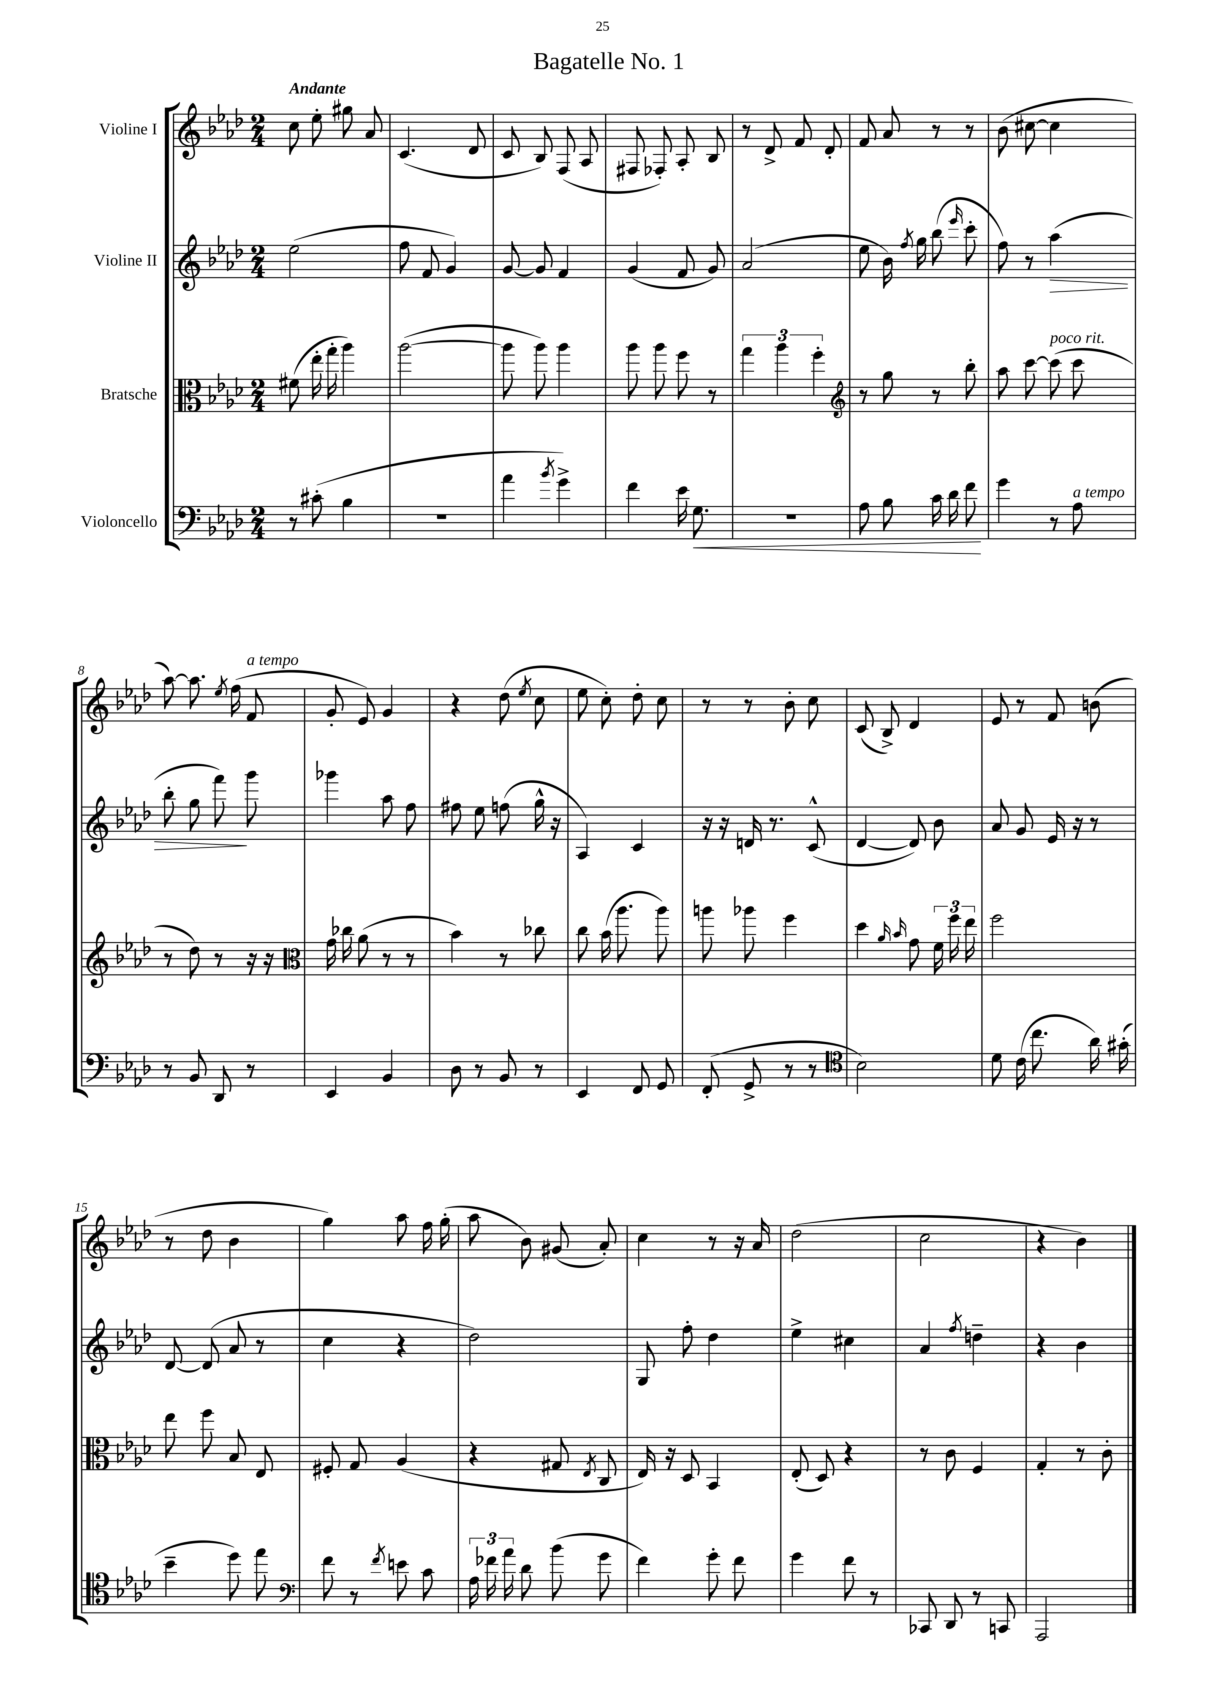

**kern	**dynam	**kern	**kern	**dynam	**kern
*part4	*part4	*part3	*part2	*part2	*part1
*staff4	*staff4	*staff3	*staff2	*staff2	*staff1
*I"Violoncello	*	*I"Bratsche	*I"Violine II	*	*I"Violine I
*clefF4	*	*clefC3	*clefG2	*	*clefG2
*k[b-e-a-d-]	*	*k[b-e-a-d-]	*k[b-e-a-d-]	*	*k[b-e-a-d-]
*M2/4	*	*M2/4	*M2/4	*	*M2/4
=1	=1	=1	=1	=1	=1
!	!	!	!	!	!LO:TX:a:B:t=Andante
8r	.	(8f#X\	(2ee-\	.	8cc\
(8c#X'\	.	16ee-'\	.	.	8ee-'\
.	.	16gg'\	.	.	.
4B-\	.	4aa-\)	.	.	8gg#X\
.	.	.	.	.	8a-/
=2	=2	=2	=2	=2	=2
2r	.	([2aa-\	8ff\	.	(4.c/
.	.	.	8f/	.	.
.	.	.	4g/)	.	.
.	.	.	.	.	8d-/
=3	=3	=3	=3	=3	=3
4a-\	.	8aa-\]	[8g/	.	8c/
.	.	8aa-\)	8g/]	.	8B-/)
8qb-/	.	.	.	.	.
4g^\)	.	4aa-\	4f/	.	(8F/
.	.	.	.	.	8A-/
=4	=4	=4	=4	=4	=4
4f\	.	8aa-\	(4g/	.	8F#X/
.	.	8aa-\	.	.	8F-X'/)
16e-\	.	8ff\	8f/	.	8A-'/
!	!LO:HP:b	!	!	!	!
8.G\	<	.	.	.	.
.	.	8r	8g/)	.	8B-/
=5	=5	=5	=5	=5	=5
2r	.	6gg\	(2a-/	.	8r
.	.	.	.	.	8d-^/
.	.	6aa-\	.	.	.
.	.	.	.	.	8f/
.	.	6ff'\	.	.	.
.	.	.	.	.	8d-'/
=6	=6	=6	=6	=6	=6
*	*	*clefG2	*	*	*
8A-\	.	8r	8ee-\	.	8f/
8B-\	.	8gg\	16b-\)	.	8a-/
.	.	.	8qff/	.	.
.	.	.	16gg\	.	.
16c\	.	8r	(8bb-\	.	8r
16d-\	.	.	.	.	.
.	.	.	16qqeee-/	.	.
8f\	.	8bb-'\	8ccc'\	.	8r
.	[	.	.	.	.
=7	=7	=7	=7	=7	=7
4g\	.	8aa-\	8ff\)	.	(8b-\
.	.	[8ccc\	8r	.	[8cc#X\
!	!	!LO:TX:a:i:t=poco rit.	!	!	!
!	!	!	!	!LO:HP:b	!
8r	.	(8ccc\]	(4aa-\	>	4cc#\]
!LO:TX:a:i:t=a tempo	!	!	!	!	!
8A-\	.	8ccc\	.	.	.
!!LO:LB:g=z
=8	=8	=8	=8	=8	=8
8r	.	8r	8bb-'\	.	[8aa-\)
8BB-/	.	8dd-\)	8gg\	.	8.aa-\]
8DD-/	.	8r	8fff\)	.	.
.	.	.	.	.	8qee-/
.	.	.	.	.	(16ff\
!	!	!	!	!	!LO:TX:a:i:t=a tempo
8r	.	16r	8ggg\	]	8f/
.	.	16r	.	.	.
=9	=9	=9	=9	=9	=9
*	*	*clefC3	*	*	*
4EE-/	.	16g\	4ggg-X\	.	8g'/
.	.	16cc-X\	.	.	.
.	.	(8a-\	.	.	8e-/)
4BB-/	.	8r	8aa-\	.	4g/
.	.	8r	8ff\	.	.
=10	=10	=10	=10	=10	=10
8D-\	.	4b-\)	8ff#X\	.	4r
8r	.	.	8ee-\	.	.
8BB-/	.	8r	(8ffn\	.	(8dd-\
.	.	.	.	.	8qee-/
8r	.	8cc-X\	16gg^^\	.	8cc\
.	.	.	16r	.	.
=11	=11	=11	=11	=11	=11
4EE-/	.	8cc\	4A-/)	.	8ee-\
.	.	(16b-\	.	.	8cc'\)
.	.	8.aa-\	.	.	.
8FF/	.	.	4c/	.	8dd-'\
8GG/	.	8aa-\)	.	.	8cc\
=12	=12	=12	=12	=12	=12
(8FF'/	.	8aan\	16r	.	8r
.	.	.	16r	.	.
8GG^/	.	8aa-X\	16dn/	.	8r
.	.	.	8.r	.	.
8r	.	4ff\	.	.	8b-'\
8r	.	.	(8c^^/	.	8cc\
=13	=13	=13	=13	=13	=13
*clefC4	*	*	*	*	*
2B-\)	.	4dd-\	[4d-/	.	(8c/
.	.	.	.	.	8B-^/)
.	.	16qqa-/	.	.	.
.	.	16qqb-/	.	.	.
.	.	8g\	8d-/])	.	4d-/
.	.	24f\	8b-\	.	.
.	.	24ff\	.	.	.
.	.	24ee-\	.	.	.
=14	=14	=14	=14	=14	=14
8d-\	.	2ff\	8a-/	.	8e-/
(16c\	.	.	8g/	.	8r
8.cc\	.	.	.	.	.
.	.	.	16e-/	.	8f/
.	.	.	16r	.	.
16a-\)	.	.	8r	.	(8bn\
(16g#X'\	.	.	.	.	.
!!LO:LB:g=z
=15	=15	=15	=15	=15	=15
4b-~\	.	8ee-\	[8d-/	.	8r
.	.	8ff\	(8d-/]	.	8dd-\
8dd-\)	.	8B-/	8a-/	.	4b-\
8ee-\	.	8E-/	8r	.	.
=16	=16	=16	=16	=16	=16
*clefF4	*	*	*	*	*
8f\	.	8F#X'/	4cc\	.	4gg\)
8r	.	8G/	.	.	.
8qf/	.	.	.	.	.
8en\	.	(4A-/	4r	.	8aa-\
8c\	.	.	.	.	16ff\
.	.	.	.	.	(16gg'\
=17	=17	=17	=17	=17	=17
24A-\	.	4r	2dd-\)	.	8aa-\
24f-X\	.	.	.	.	.
24a-\	.	.	.	.	.
8d-\	.	.	.	.	8b-\)
(8b-\	.	8G#X/	.	.	(8g#X/
.	.	8qE-/	.	.	.
8g\	.	8C/	.	.	8a-'/)
=18	=18	=18	=18	=18	=18
4f\)	.	16E-/)	8G/	.	4cc\
.	.	16r	.	.	.
.	.	8D-/	8ff'\	.	.
8g'\	.	4BB-/	4dd-\	.	8r
8f\	.	.	.	.	16r
.	.	.	.	.	16a-/
=19	=19	=19	=19	=19	=19
4g\	.	(8E-'/	4ee-^\	.	(2dd-\
.	.	8D-/)	.	.	.
8f\	.	4r	4cc#X\	.	.
8r	.	.	.	.	.
=20	=20	=20	=20	=20	=20
8CC-X/	.	8r	4a-/	.	2cc\
8DD-/	.	8c\	.	.	.
.	.	.	8qff/	.	.
8r	.	4F/	4ddn~\	.	.
8CCn/	.	.	.	.	.
=21	=21	=21	=21	=21	=21
2AAA-/	.	4G'/	4r	.	4r
.	.	8r	4b-\	.	4b-\)
.	.	8c'\	.	.	.
==	==	==	==	==	==
*-	*-	*-	*-	*-	*-
